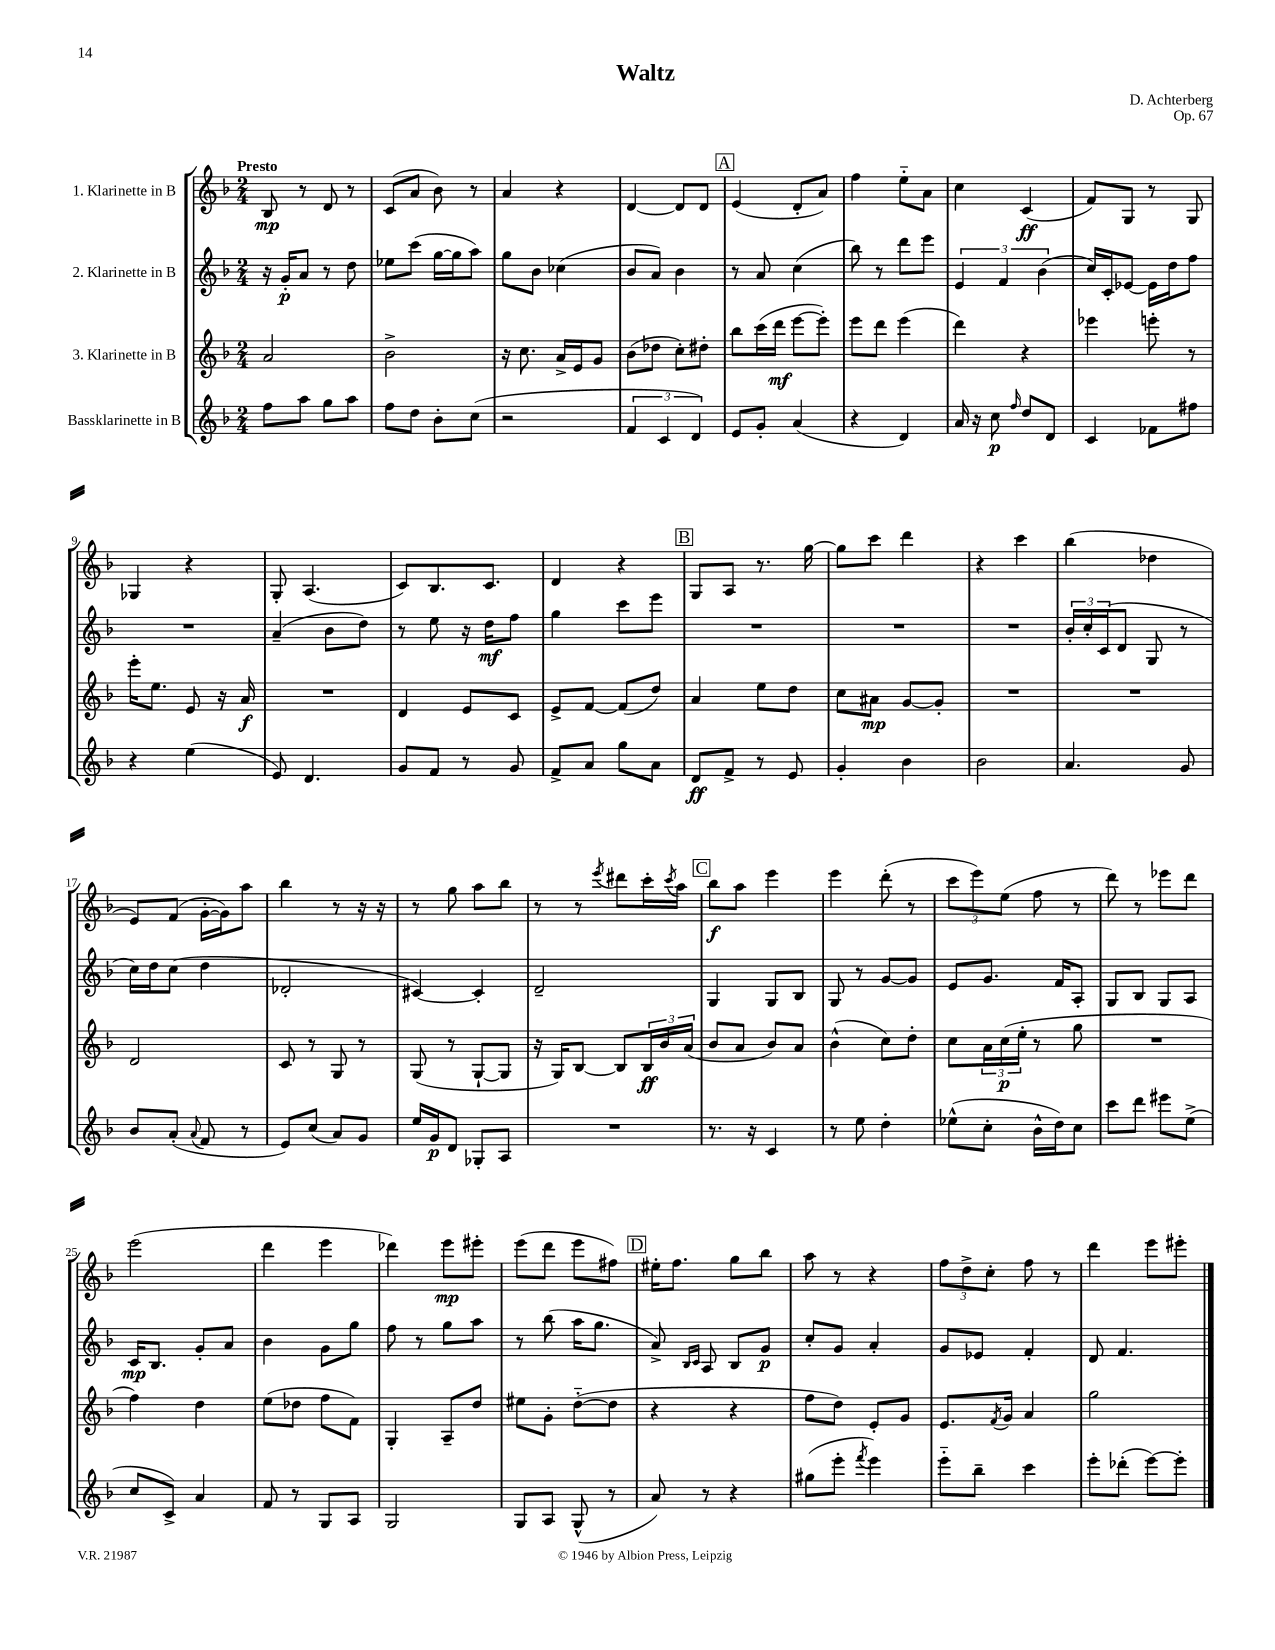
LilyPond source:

\header { title = "Waltz" composer = "D. Achterberg" opus = "Op. 67" }
<<
\new StaffGroup <<
\new Staff = "s0" \with { instrumentName = "1. Klarinette in B" } {
    \clef treble \key f \major \numericTimeSignature \time 2/4 \tempo "Presto"
    bes8\mp r8 d'8 r8 |
    c'8( a'8 bes'8) r8 |
    a'4 r4 |
    d'4~ d'8 d'8 |
    \mark \markup { \box "A" } e'4( d'8-. a'8) |
    f''4 e''8-_ a'8 |
    c''4 c'4\ff( |
    f'8) g8 r8 g8 |
    ges4 r4 |
    g8-. a4.( |
    c'8) bes8. c'8. |
    d'4 r4 |
    \mark \markup { \box "B" } g8 a8 r8. g''16~ |
    g''8 c'''8 d'''4 |
    r4 c'''4 |
    bes''4( des''4 |
    e'8) f'8( g'16~-. g'16) a''8 |
    bes''4 r8 r16 r16 |
    r8 g''8 a''8 bes''8 |
    r8 r8 \acciaccatura { e'''8 } dis'''8 c'''16-. \acciaccatura { c'''8 } a''16 |
    \mark \markup { \box "C" } bes''8\f a''8 e'''4 |
    e'''4 d'''8-.( r8 |
    \tuplet 3/2 { c'''8 e'''8) e''8( } f''8 r8 |
    d'''8) r8 ees'''8 d'''8 |
    e'''2( |
    d'''4 e'''4 |
    des'''4) e'''8\mp eis'''8-. |
    e'''8( d'''8 e'''8 fis''8) |
    \mark \markup { \box "D" } eis''16-. f''8. g''8 bes''8 |
    a''8 r8 r4 |
    \tuplet 3/2 { f''8 d''8-> c''8-. } f''8 r8 |
    d'''4 e'''8 eis'''8-. \bar "|." |
}
\new Staff = "s1" \with { instrumentName = "2. Klarinette in B" } {
    \clef treble \key f \major \numericTimeSignature \time 2/4
    r16 g'16-.\p a'8 r8 d''8 |
    ees''8 c'''8( g''16~ g''16 a''8) |
    g''8 bes'8 ces''4( |
    bes'8 a'8) bes'4 |
    \mark \markup { \box "A" } r8 a'8 c''4( |
    bes''8) r8 d'''8 e'''8 |
    \tuplet 3/2 { e'4 f'4 bes'4( } |
    c''16) c'16-. ees'8~ ees'16 d''16 f''8 |
    R2 |
    a'4--( bes'8 d''8) |
    r8 e''8 r16 d''16\mf f''8 |
    g''4 c'''8 e'''8 |
    \mark \markup { \box "B" } R2 |
    R2 |
    R2 |
    \tuplet 3/2 { bes'16-. c''16-. c'16( } d'8 g8 r8 |
    c''16) d''16 c''8( d''4 |
    des'2-. |
    cis'4~) cis'4-. |
    d'2-- |
    \mark \markup { \box "C" } g4 g8 bes8 |
    g8 r8 g'8~ g'8 |
    e'8 g'8. f'16 a8-. |
    g8 bes8 g8 a8 |
    c'16\mp bes8. g'8-. a'8 |
    bes'4 g'8 g''8 |
    f''8 r8 g''8 a''8 |
    r8 bes''8( a''16 g''8. |
    \mark \markup { \box "D" } a'8->) \grace { bes16 c'16 } a8 bes8 g'8\p |
    c''8-. g'8 a'4-. |
    g'8 ees'8 f'4-. |
    d'8 f'4. \bar "|." |
}
\new Staff = "s2" \with { instrumentName = "3. Klarinette in B" } {
    \clef treble \key f \major \numericTimeSignature \time 2/4
    a'2 |
    bes'2-> |
    r16 c''8. a'16-> e'16 g'8 |
    bes'8( des''8 c''8-.) dis''8-. |
    \mark \markup { \box "A" } bes''8 c'''16( d'''16\mf e'''8~ e'''8-.) |
    e'''8 d'''8 e'''4( |
    d'''4) r4 |
    ees'''4 e'''8-. r8 |
    e'''16-. e''8. e'8 r16 a'16\f |
    R2 |
    d'4 e'8 c'8 |
    e'8-> f'8~ f'8( d''8) |
    \mark \markup { \box "B" } a'4 e''8 d''8 |
    c''8 ais'8\mp g'8~ g'8-. |
    R2 |
    R2 |
    d'2 |
    c'8 r8 g8 r8 |
    g8( r8 g8~-! g8 |
    r16 g16) bes8~ bes8 \tuplet 3/2 { bes16\ff bes'16 a'16( } |
    \mark \markup { \box "C" } bes'8 a'8 bes'8) a'8 |
    bes'4-^( c''8) d''8-. |
    c''8 \tuplet 3/2 { a'16 c''16\p( e''16-. } r8 g''8 |
    R2 |
    f''4) d''4 |
    e''8( des''8 f''8 f'8) |
    g4-. a8-- d''8 |
    eis''8 g'8-. d''8~-_( d''8 |
    \mark \markup { \box "D" } r4 r4 |
    f''8 d''8) e'8-. g'8 |
    e'8. \acciaccatura { f'8 } g'16 a'4 |
    g''2 \bar "|." |
}
\new Staff = "s3" \with { instrumentName = "Bassklarinette in B" } {
    \clef treble \key f \major \numericTimeSignature \time 2/4
    f''8 a''8 g''8 a''8 |
    f''8 d''8 bes'8-. c''8( |
    r2 |
    \tuplet 3/2 { f'4 c'4 d'4) } |
    \mark \markup { \box "A" } e'8 g'8-. a'4( |
    r4 d'4) |
    a'16 r16 c''8\p \grace { f''16 } d''8 d'8 |
    c'4 fes'8 fis''8 |
    r4 e''4( |
    e'8) d'4. |
    g'8 f'8 r8 g'8 |
    f'8-> a'8 g''8 a'8 |
    \mark \markup { \box "B" } d'8\ff f'8-> r8 e'8 |
    g'4-. bes'4 |
    bes'2 |
    a'4. g'8 |
    bes'8 a'8-.( \appoggiatura { a'8 } f'8 r8 |
    e'8) c''8( a'8) g'8 |
    e''16 g'16\p d'8 ges8-. a8 |
    R2 |
    \mark \markup { \box "C" } r8. r16 c'4 |
    r8 e''8 d''4-. |
    ees''8-^( c''8-. bes'16-^ d''16) c''8 |
    c'''8 d'''8 eis'''8 e''8->( |
    c''8 c'8->) a'4 |
    f'8 r8 g8 a8 |
    g2 |
    g8 a8 g8-^( r8 |
    \mark \markup { \box "D" } a'8) r8 r4 |
    gis''8( e'''8-. \acciaccatura { f'''8 } e'''4) |
    e'''8-_ bes''8-- c'''4 |
    e'''8-. des'''8-.( e'''8~) e'''8-. \bar "|." |
}
>>
>>
